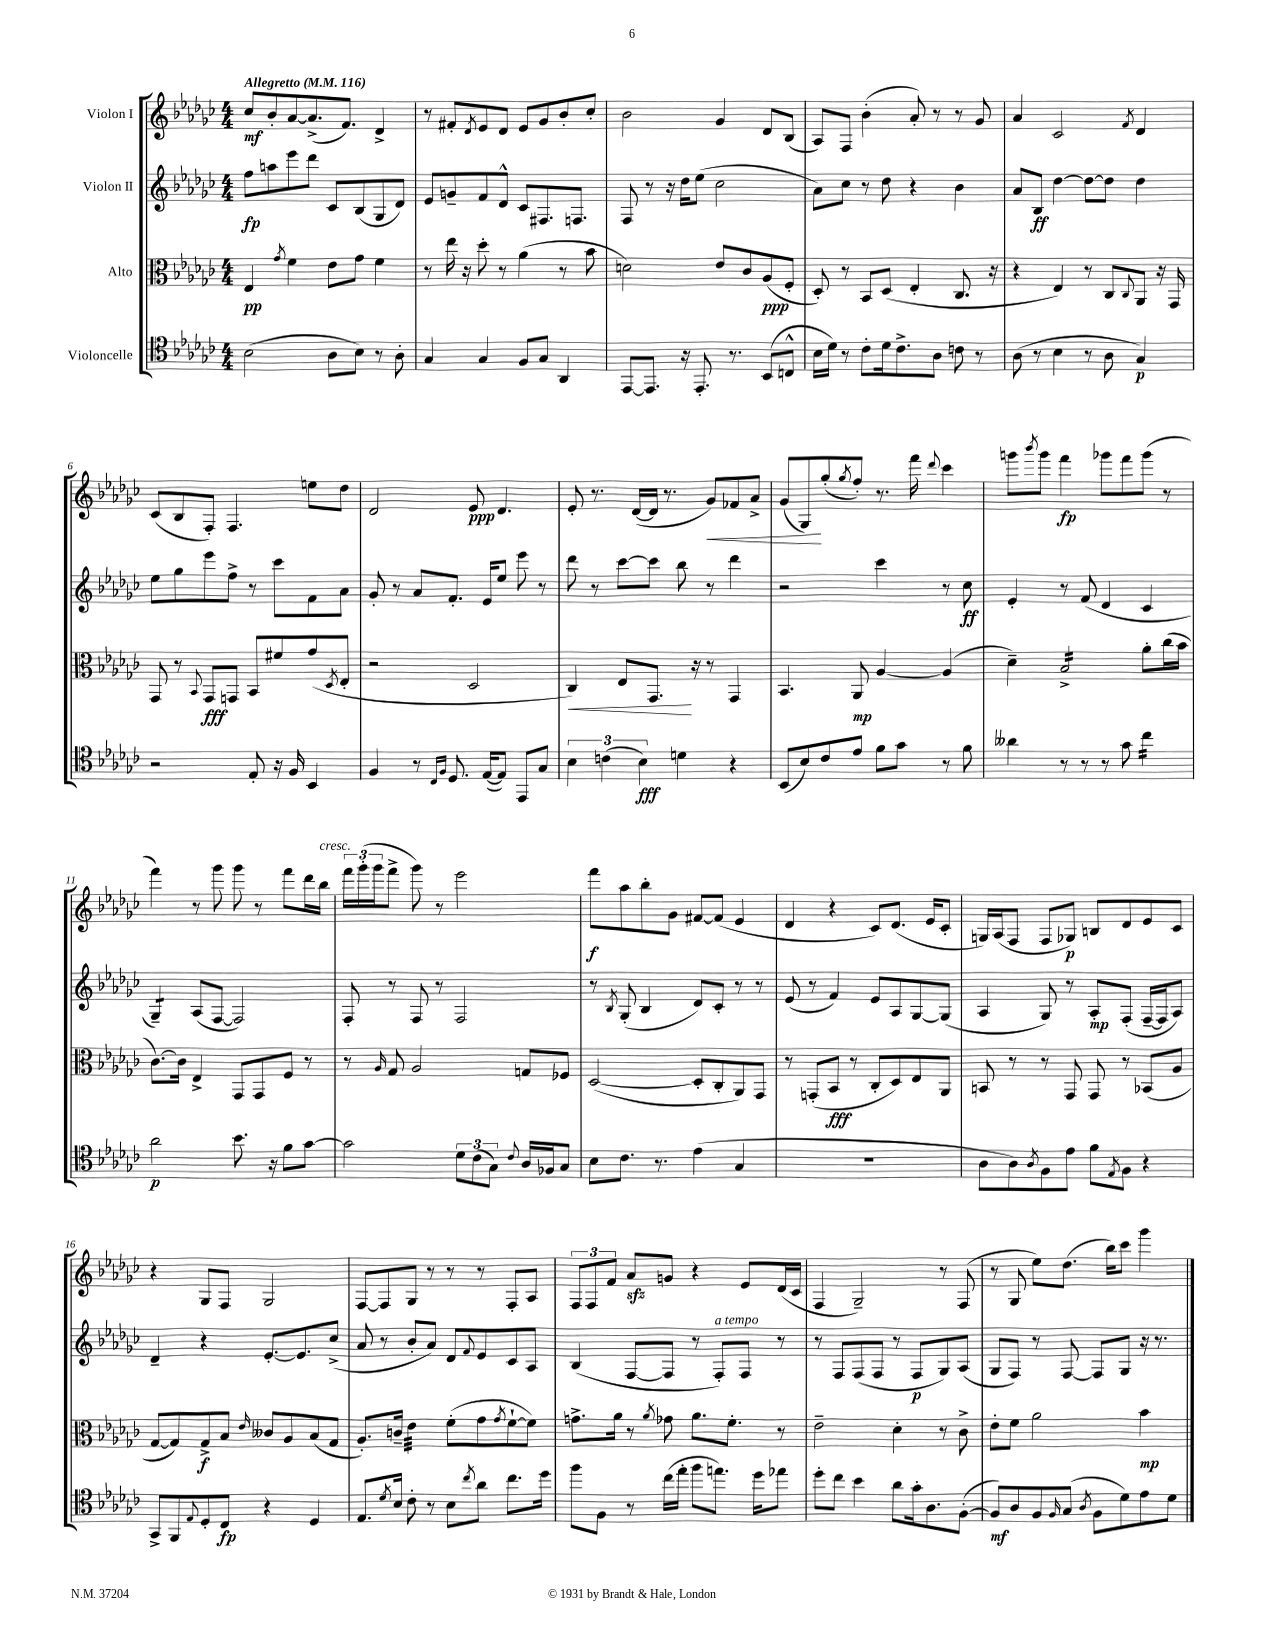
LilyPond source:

<<
\new StaffGroup <<
\new Staff = "s0" \with { instrumentName = "Violon I" } {
    \clef treble \key ges \major \numericTimeSignature \time 4/4 \tempo "Allegretto" 4 = 116
    ces''8\mf bes'8-. aes'8~ aes'8.->( f'8.) des'4-> |
    r8 fis'8-. \acciaccatura { des'8 } ees'8 des'8 ees'8 ges'8 bes'8-. ces''8-. |
    bes'2 ges'4 des'8 bes8( |
    aes8) f8 bes'4-.( aes'8-.) r8 r8 ges'8 |
    aes'4 ces'2 \acciaccatura { f'8 } des'4 |
    ces'8( bes8 f8-.) f4. e''8 des''8 |
    des'2 ees'8\ppp des'4. |
    ees'8-. r8. des'16~( des'16 r8. ges'8\<) fes'8 aes'8-> |
    ges'8( ges8\!) ges''8-.( \acciaccatura { ges''8 } f''8-.) r8. f'''16 \appoggiatura { des'''8 } ces'''4 |
    g'''8 \acciaccatura { bes'''8 } g'''8 f'''4\fp ges'''8 f'''8 ges'''8( r8 |
    f'''4) r8 ges'''8 ges'''8 r8 f'''8 des'''16 bes''16^\markup { \italic "cresc." } |
    \tuplet 3/2 { f'''16 ges'''16-.( ges'''16 } f'''8-> ges'''8) r8 ees'''2 |
    f'''8\f aes''8 bes''8-. ges'8 fis'8~ fis'8( ees'4 |
    des'4 r4 ces'8) des'8.( ees'16 ces'8-. |
    g16) aes16( f8 f8 ges8\p) b8 des'8 ees'8 ces'8 |
    r4 ges8 f8 ges2 |
    f8~ f8 ges8 r8 r8 r8 f8-. aes8 |
    \tuplet 3/2 { f8 f8 f'8 } aes'8\sfz g'8 r4 ees'8 des'16( ces'16 |
    f4 ges2--) r8 f8( |
    r8 ges8 ees''8) des''8.( bes''16) ces'''8 ges'''4 \bar "|." |
}
\new Staff = "s1" \with { instrumentName = "Violon II" } {
    \clef treble \key ges \major \numericTimeSignature \time 4/4
    f''8\fp a''8 ees'''8 des'''8 ces'8 bes8( ges8 des'8) |
    ees'8 g'8-- f'8 des'8-^ ces'8 fis8. f8. |
    f8 r8 r16 des''16 ees''8( ces''2 |
    aes'8) ces''8 r8 des''8 r4 bes'4 |
    aes'8 bes8\ff des''4~ des''8~ des''8 des''4 |
    ees''8 ges''8 ees'''8 f''8-> r8 ces'''8 f'8 aes'8 |
    ges'8-. r8 aes'8 f'8.-. ees'16 ees''8 ees'''8 r8 |
    des'''8 r8 ces'''8~ ces'''8 bes''8 r8 des'''4 |
    r2 ces'''4 r8 ces''8\ff |
    ees'4-. r8 f'8( des'4 ces'4 |
    ges4:8--) aes8( f8~ f2) |
    f8-. r8 f8 r8 f2 |
    r8 \acciaccatura { bes8 } ges8-.( bes4 des'8) ces'8-. r8 r8 |
    ees'8( r8 f'4) ees'8 aes8 ges8~ ges8( |
    aes4 ges8) r8 aes8-.\mp f8-.( f16~-- f16 aes8) |
    des'4-- r4 ees'8.~-. ees'8. ces''8->( |
    aes'8 r8 bes'8-. aes'8) des'8 \appoggiatura { f'8 } ees'8 ces'8 aes8 |
    bes4( f8~ f8 r8 f8-.^\markup { \italic "a tempo" }) f8 r8 |
    r8 f8 f8( f8 r8 f8\p ges8) aes8( |
    ges8 f8) r8 f8~ f8 ges8 r16 r8. \bar "|." |
}
\new Staff = "s2" \with { instrumentName = "Alto" } {
    \clef alto \key ges \major \numericTimeSignature \time 4/4
    ees4\pp \acciaccatura { ges'8 } f'4 ees'8 ges'8 f'4 |
    r8 ees''16 r16 des''8-. r8 aes'4( r8 bes'8 |
    d'2) ees'8 ces'8 aes8\ppp( f8-. |
    des8-.) r8 bes,8 des8( ees4-. ces8. r16 |
    r4 ees4) r8 ces8 \appoggiatura { ces8 } aes,8 r16 ges,16 |
    ges,8 r8 \appoggiatura { bes,8 } ges,8\fff g,8 bes,8 fis'8 ges'8( \acciaccatura { des8 } ees8-. |
    r2 des2 |
    ces4\<) ees8 ges,8.\! r16 r8 ges,4 |
    bes,4. aes,8\mp aes4~ aes4( |
    des'4--) bes2:16-> aes'8-. ces''16( bes'16 |
    ces'8.~) ces'16 ees4-> ges,8 ges,8 f8 r8 |
    r8 \grace { aes16 } ges8 aes2 g8 fes8 |
    des2~( des8-. ces8-. aes,8) ges,8 |
    r8 g,8-.( bes,8\fff r8 ces8-. des8) ees8 aes,8 |
    b,8 r8 r8 ges,8 ges,8 r8 bes,8( aes8 |
    ges8~ ges8) ges8->\f bes8 \grace { ees'16 } ceses'8 aes8 bes8( ges8 |
    aes8.-.) c'16-- ees'4:32 f'8-.( ges'8 \acciaccatura { ges'8 } f'8~-! f'8) |
    g'8.-> aes'16 r8 \acciaccatura { aes'8 } ges'8 aes'8. f'8.-. r8 |
    ees'2-- des'4-. r8 ces'8-> |
    ees'8-. f'8 aes'2 bes'4\mp \bar "|." |
}
\new Staff = "s3" \with { instrumentName = "Violoncelle" } {
    \clef tenor \key ges \major \numericTimeSignature \time 4/4
    bes2( aes8 bes8) r8 aes8-. |
    ges4 ges4 f8 ges8 aes,4 |
    ees,8~ ees,8. r16 ees,8.-. r8. bes,8( c8-^ |
    bes16 des'16) r8 ces'8-. des'16 ces'8.-> aes8 c'8 r8 |
    aes8( r8 bes4 r8 aes8 ges4\p) |
    r2 ees8-. r16 f16 bes,4 |
    f4 r8 \grace { ces16 f16 } des8. ees16~( ees8) ees,8 ges8 |
    \tuplet 3/2 { bes4 c'4( bes4\fff) } d'4 r4 |
    bes,8( bes8) ces'8 ees'8 f'8 ges'8 r8 f'8 |
    aeses'4 r8 r8 r8 ges'8 ces''4:16 |
    aes'2\p bes'8. r16 f'8 ges'8~ |
    ges'2 \tuplet 3/2 { des'8 ces'8( ges8) } \appoggiatura { ces'8 } aes16 fes16 ges8 |
    bes8 ces'8. r8. ees'4( ges4 |
    R1 |
    aes8 aes8) \acciaccatura { aes8 } f8 ees'8 f'8 \acciaccatura { ees8 } f8 r4 |
    ges,8-> f,8 \appoggiatura { ees8 } des8-. ces8\fp r4 des4 |
    ees8. \acciaccatura { des'8 } bes16 ces'8-. r8 bes8 \acciaccatura { ces''8 } aes'8 ces''8. des''16 |
    f''8 f8 r8 ces''16( ees''16-. f''8 e''8.) des''16 ees''8 |
    des''8-. ces''8 bes'4 aes'8 ges'16-. aes8. f8~-.( |
    f8\mf) aes8 f8 \grace { f16 } ges8( \acciaccatura { aes8 } f8 des'8) ees'8 des'8 \bar "|." |
}
>>
>>
